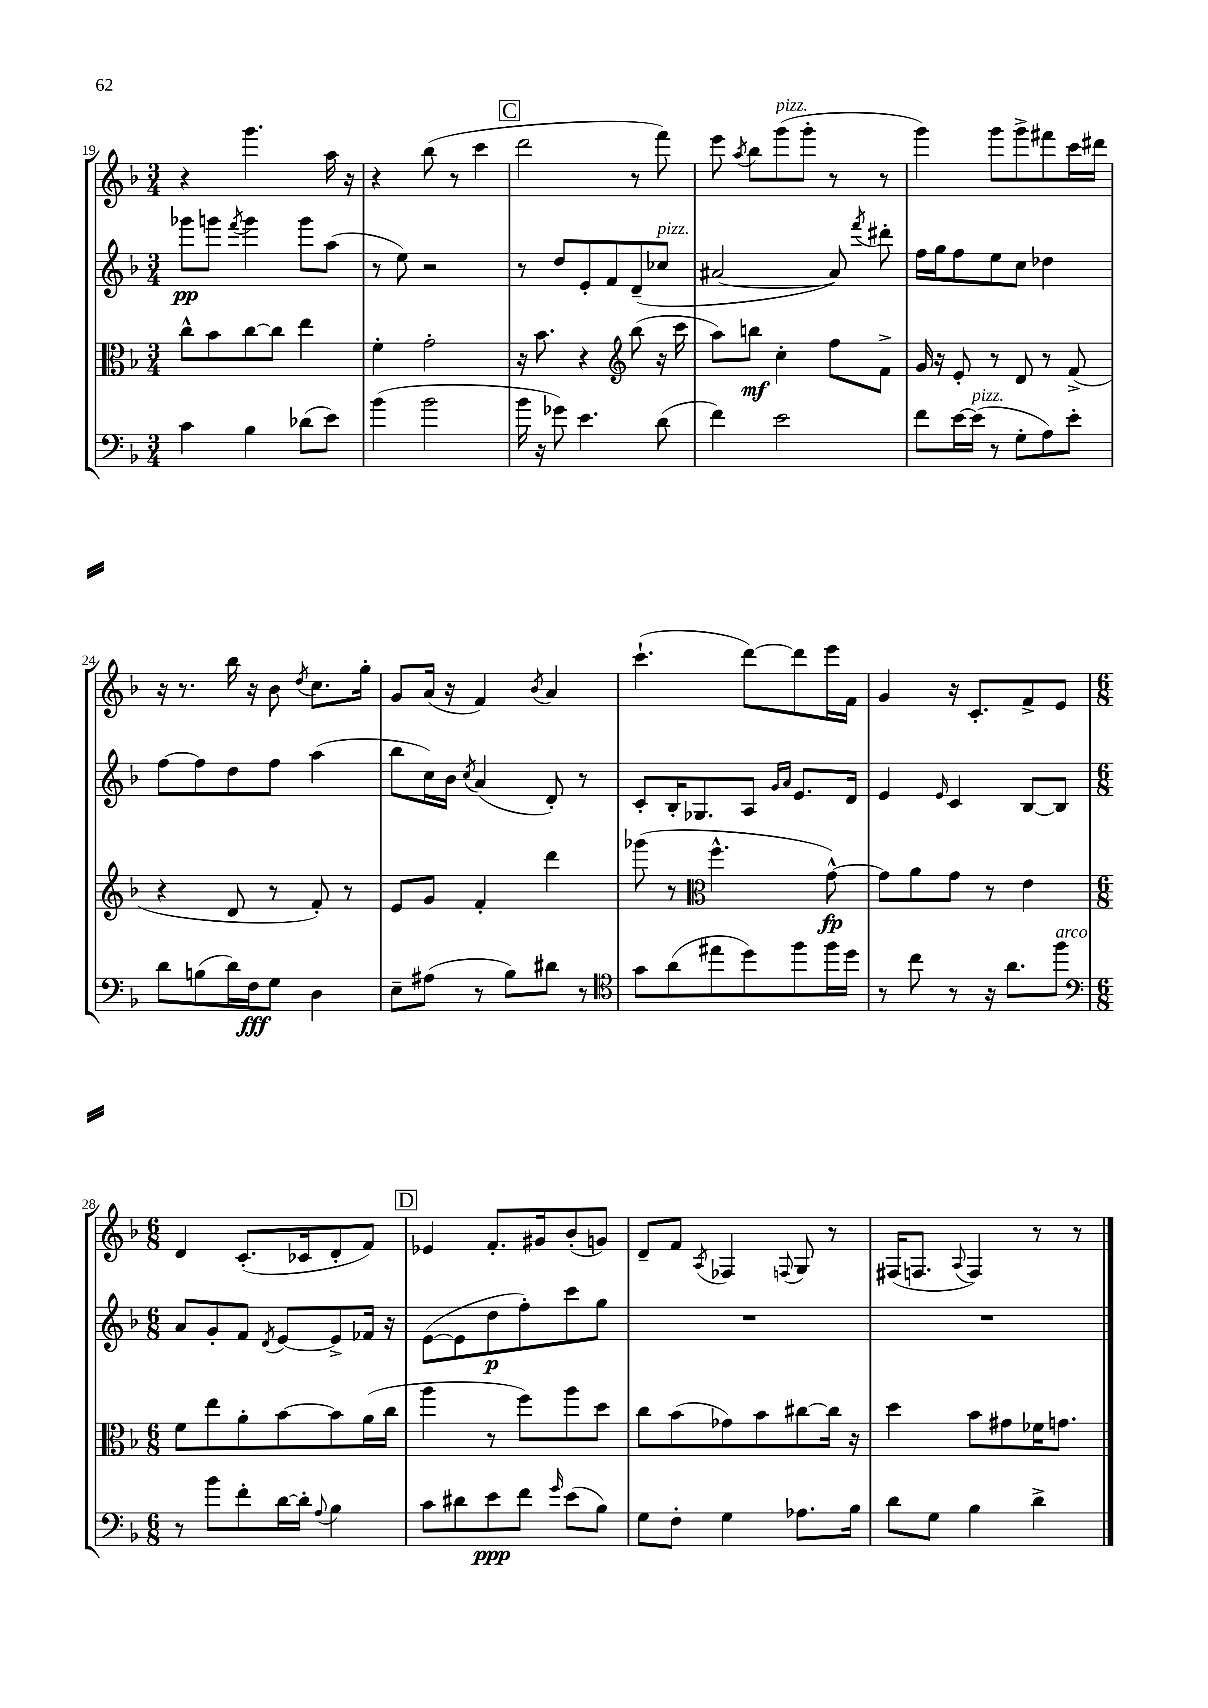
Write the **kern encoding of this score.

**kern	**kern	**kern	**kern
*staff4	*staff3	*staff2	*staff1
*clefF4	*clefC3	*clefG2	*clefG2
*k[b-]	*k[b-]	*k[b-]	*k[b-]
*M3/4	*M3/4	*M3/4	*M3/4
4c\	8cc^^\L	8ggg-\L	4r
.	8b-\	8ggg\J	.
.	.	8qfff/	.
4B-\	[8cc\	4ggg\	4.ggg\
.	8cc\]J	.	.
(8d-\L	4ee\	8ggg\L	.
8e\J)	.	(8aa\J	16aa\
.	.	.	16r
=	=	=	=
(4b-\	4f'\	8r	4r
.	.	8ee\)	.
2b-\	2g'\	2r	(8bb-\
.	.	.	8r
.	.	.	4ccc\
=	=	=	=
16b-\	16r	8r	2ddd\
16r	8.b-\	.	.
8g-\)	.	8dd/L	.
4.e\	4r	8e'/	.
.	.	8f/	.
*	*clefG2	*	*
.	(8bb-\	(8d~/	8r
(8d\	16r	8cc-/J	8fff\)
.	16ccc\	.	.
=	=	=	=
4f\)	8aa\L)	[2a#/	8eee\
.	.	.	8qaa/
.	8bb\J	.	8bb-\L
2e\	4cc'\	.	(8ggg\
.	.	.	8ggg'\J
.	8ff\L	8a#/])	8r
.	.	8qfff/	.
.	8f^\J	8ddd#'\	8r
=	=	=	=
8f\L	16g/	16ff\LL	4ggg\)
.	16r	16gg\J	.
[16e\L	8e'/	8ff\	.
(16e\]JJ	.	.	.
8r	8r	8ee\	8ggg\L
8G'\L	8d/	8cc\J	8ggg^\
8A\)	8r	4dd-\	8fff#\
8e'\J	(8f^/	.	16ccc\L
.	.	.	16ddd#\JJ
=	=	=	=
8d\L	4r	[8ff\L	16r
.	.	.	8.r
(8B\	.	8ff\]	.
16d\L)	8d/	8dd\	16bb-\
16F\J	.	.	16r
8G\J	8r	8ff\J	8b-\
.	.	.	8qdd/
4D\	8f'/)	(4aa\	8.cc\L
.	8r	.	.
.	.	.	16gg'\Jk
=	=	=	=
8E~\L	8e/L	8bb-\L	8g/L
(8A#\J	8g/J	16cc\L)	(16a/Jk
.	.	16b-\JJ	16r
.	.	8qcc/	.
8r	4f'/	(4a/	4f/)
8B-\L)	.	.	.
.	.	.	8qb-/
8d#\J	4ddd\	8d'/)	4a/
8r	.	8r	.
=	=	=	=
*clefC4	*	*	*
8g\L	(8ggg-\	8c'/L	(4.ccc`\
(8a\	8r	16B-'/K	.
.	.	8.G-/	.
*	*clefC3	*	*
8ee#\	4.ff^^\	.	.
8dd\)	.	8A/J	[8ddd\L)
.	.	16qqg/LL	.
.	.	16qqa/JJ	.
8ff\	.	8.e/L	8ddd\]
16ff\L	[8g^^\)	.	16eee\L
16dd\JJ	.	16d/Jk	16f\JJ
=	=	=	=
8r	8g\]L	4e/	4g/
8cc\	8a\	.	.
.	.	16qqe/	.
8r	8g\J	4c/	16r
.	.	.	8.c'/L
16r	8r	.	.
8.a\L	.	.	.
.	4e\	[8B-/L	8f^/
8ff\J	.	8B-/]J	8e/J
=	=	=	=
*clefF4	*	*	*
*M6/8	*M6/8	*M6/8	*M6/8
8r	8f\L	8a/L	4d/
8b-\L	8ee\	8g'/	.
8f'\	8a'\	8f/J	(8.c'/L
.	.	8qd/	.
[16d\L	[8b-\	[8e/L	.
16d'\]JJ	.	.	16c-/k
8qqA/	.	.	.
4B-\	8b-\]	8e^/]	8d'/
.	(16a\L	16f-/Jk	8f/J)
.	16cc\JJ	16r	.
=	=	=	=
8c\L	4aa\	([8e\L	4e-/
8d#\	.	8e\]	.
8e\	8r	8dd\	8.f'/L
8f\J	8ff\L)	8ff'\)	.
.	.	.	16g#/k
16qqg/	.	.	.
(8e\L	8aa\	8ccc\	(8b-'/
8B-\J)	8dd\J	8gg\J	8g/J)
=	=	=	=
8G\L	8cc\L	2.r	8d~/L
8F'\J	(8b-\	.	8f/J
.	.	.	8qA/
4G\	8g-\)	.	4F-/
.	8b-\	.	.
.	.	.	8qqF/
8.A-\L	[8cc#\	.	8G/
.	16cc#\]Jk	.	8r
16B-\Jk	16r	.	.
=	=	=	=
8d\L	4dd\	2.r	(16F#/LK
.	.	.	8.F/J
8G\J	.	.	.
.	.	.	8qqA/
4B-\	8b-\L	.	4F/)
.	8g#\	.	.
4d^\	16f-\K	.	8r
.	8.g\J	.	.
.	.	.	8r
==	==	==	==
*-	*-	*-	*-
